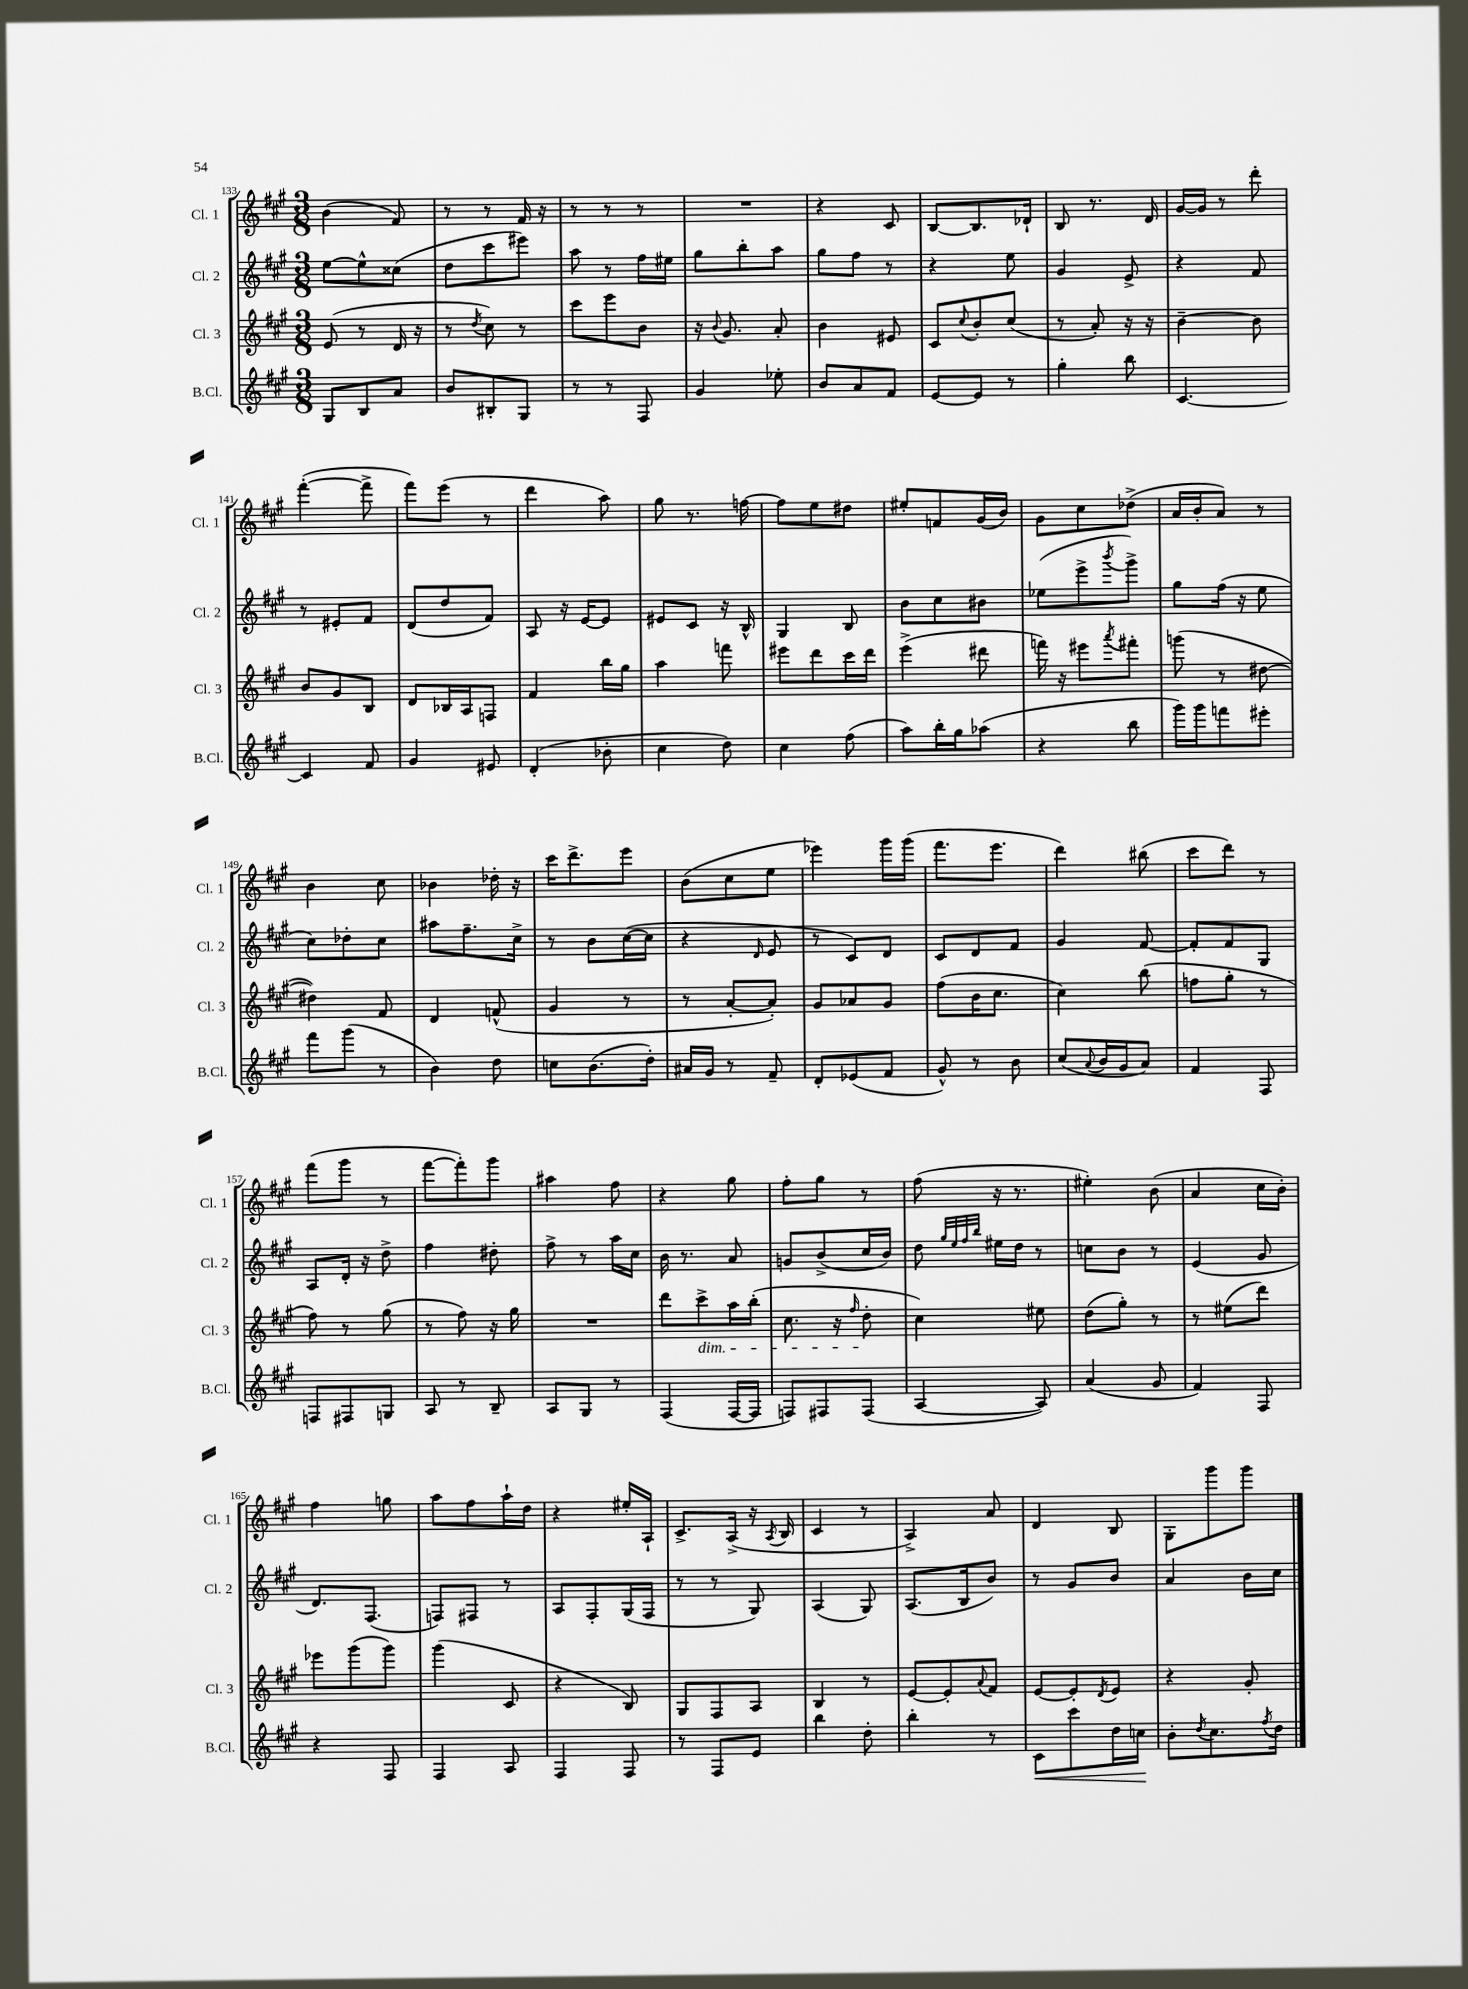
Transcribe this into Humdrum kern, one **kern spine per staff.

**kern	**dynam	**kern	**kern	**kern
*part4	*part4	*part3	*part2	*part1
*staff4	*staff4	*staff3	*staff2	*staff1
*I"B.Cl.	*	*I"Cl. 3	*I"Cl. 2	*I"Cl. 1
*I'B.Cl.	*	*I'Cl. 3	*I'Cl. 2	*I'Cl. 1
*clefG2	*	*clefG2	*clefG2	*clefG2
*k[f#c#g#]	*	*k[f#c#g#]	*k[f#c#g#]	*k[f#c#g#]
*M3/8	*	*M3/8	*M3/8	*M3/8
=133	=133	=133	=133	=133
8G#/L	.	(8e/	[8ee\L	(4b\
8B/	.	8r	8ee^^\]	.
8a/J	.	16d/	(8cc##X\J	8f#/)
.	.	16r	.	.
=134	=134	=134	=134	=134
8b/L	.	8r	8dd\L	8r
.	.	8qdd/	.	.
8B#X'/	.	8cc#\)	8ccc#\	8r
8G#/J	.	8r	8eee#X\J)	16f#/
.	.	.	.	16r
=135	=135	=135	=135	=135
8r	.	8ccc#\L	8aa\	8r
8r	.	8eee\	8r	8r
8F#/	.	8b\J	16ff#\LL	8r
.	.	.	16ee#X\JJ	.
=136	=136	=136	=136	=136
4g#/	.	16r	8gg#\L	4.r
.	.	8qqb/	.	.
.	.	8.g#/	.	.
.	.	.	8bb'\	.
8ee-X'\	.	8a'/	8aa\J	.
=137	=137	=137	=137	=137
8b/L	.	4b\	8gg#\L	4r
8a/	.	.	8ff#\J	.
8f#/J	.	8e#X/	8r	8c#/
=138	=138	=138	=138	=138
[8e/L	.	8c#/L	4r	[8B/L
.	.	8qqcc#/	.	.
8e/J]	.	8b'/	.	8.B/]
8r	.	(8cc#/J	8ee\	.
.	.	.	.	16d-X`/Jk
=139	=139	=139	=139	=139
4gg#'\	.	8r	4g#/	8B/
.	.	8a'/)	.	8.r
8bb\	.	16r	8e^/	.
.	.	16r	.	16d/
=140	=140	=140	=140	=140
[4.c#/	.	[4b~\	4r	[16g#/LL
.	.	.	.	16g#/JJ]
.	.	.	.	8r
.	.	8b\]	8f#/	8ddd'\
!!LO:LB:g=z
=141	=141	=141	=141	=141
4c#/]	.	8b/L	8r	([4fff#'\
.	.	8g#/	8e#X'/L	.
8f#/	.	8B/J	8f#/J	8fff#^\]
=142	=142	=142	=142	=142
4g#/	.	8d/L	(8d/L	8fff#\L)
.	.	16B-X/L	8dd/	(8eee\J
.	.	16A/J	.	.
8e#X/	.	8Fn/J	8f#/J)	8r
=143	=143	=143	=143	=143
(4d'/	.	4f#/	8A/	4ddd\
.	.	.	16r	.
.	.	.	[16e/KL	.
8b-X'\	.	16bb\LL	8e/J]	8aa\)
.	.	16gg#\JJ	.	.
=144	=144	=144	=144	=144
4cc#\	.	4aa\	8e#X/L	8gg#\
.	.	.	8c#/J	8.r
8dd\)	.	8fffn\	16r	.
.	.	.	16B^^/	[16ffn\
=145	=145	=145	=145	=145
4cc#\	.	8eee#X\L	4G#/	8ff\L]
.	.	8ddd\	.	8ee\
(8ff#\	.	16ccc#\L	8B/	8dd#X\J
.	.	16ddd\JJ	.	.
=146	=146	=146	=146	=146
8aa\L)	.	(4eee^\	8b\L	8ee#X'/L
16bb'\L	.	.	8cc#\	8fn/
16gg#\J	.	.	.	.
(8aa-X\J	.	8ddd#X\	8b#X\J	(16g#/L
.	.	.	.	16b/JJ)
=147	=147	=147	=147	=147
4r	.	16fffn\)	(8ee-X\L	8g#\L
.	.	16r	.	.
.	.	8eee#X\L	8eee^\	8cc#\
.	.	8qaaa/	8qbbb/	.
8bb\	.	8fff#X'\J	8ggg#^\J)	(8dd-X^\J
=148	=148	=148	=148	=148
16ggg#\LL)	.	(8gggn\	8gg#\L	16a/LL
16ggg#\J	.	.	.	16b'/J
8fffn\	.	8r	(16ff#\Jk	8a/J)
.	.	.	16r	.
8eee#X'\J	.	[8dd#X\	8ee\	8r
!!LO:LB:g=z
=149	=149	=149	=149	=149
8fff#\L	.	4dd#X\])	8cc#\L)	4b\
(8ggg#\J	.	.	8dd-X'\	.
8r	.	8f#/	8cc#\J	8cc#\
=150	=150	=150	=150	=150
4b\)	.	4d/	8aa#X\L	4b-X\
.	.	.	8.ff#~\	.
8dd\	.	(8fn^^/	.	16dd-X'\
.	.	.	16cc#^\Jk	16r
=151	=151	=151	=151	=151
8ccn\L	.	4g#/	8r	16ccc#\KL
.	.	.	.	8.ddd^\
(8.b\	.	.	8b\L	.
.	.	8r	([16cc#\L	8eee\J
16dd'\Jk)	.	.	16cc#\JJ]	.
=152	=152	=152	=152	=152
16a#X/LL	.	8r	4r	(8b\L
16g#/JJ	.	.	.	.
8r	.	[8a'/L	.	8cc#\
.	.	.	16qqd/	.
8f#~/	.	8a'/J])	8e/	8ee\J
=153	=153	=153	=153	=153
8d'/L	.	8g#/L	8r	4eee-X\)
(8e-X/	.	8a-X/	8c#/L)	.
8f#/J	.	8g#/J	8d/J	16ggg#\LL
.	.	.	.	(16ggg#\JJ
=154	=154	=154	=154	=154
8g#^^/)	.	(8ff#\L	8c#/L	8.fff#\L
8r	.	16b\K	8d/	.
.	.	8.cc#\J	.	8.eee\J
8b\	.	.	8f#/J	.
=155	=155	=155	=155	=155
(8cc#/L	.	4cc#\)	4g#/	4ddd\)
8qqa/	.	.	.	.
16b/L	.	.	.	.
16g#/J	.	.	.	.
8a/J)	.	(8bb\	[8f#/	(8bb#X\
=156	=156	=156	=156	=156
4f#/	.	8ffn\L	8f#'/L]	8ccc#\L
.	.	8gg#'\J	8f#/	8ddd\J)
8F#/	.	8r	8G#/J	8r
!!LO:LB:g=z
=157	=157	=157	=157	=157
8Fn/L	.	8ff#\)	8A/L	(8fff#\L
8F#X/	.	8r	16d'/Jk	8ggg#\J
.	.	.	16r	.
8Gn/J	.	(8gg#\	8dd^\	8r
=158	=158	=158	=158	=158
8A/	.	8r	4ff#\	[8fff#\L
8r	.	8ff#\)	.	8fff#'\])
8B~/	.	16r	8dd#X'\	8ggg#\J
.	.	16gg#\	.	.
=159	=159	=159	=159	=159
8A/L	.	4.r	8ff#^\	4aa#X\
8G#/J	.	.	8r	.
8r	.	.	16aa\LL	8ff#\
.	.	.	16cc#\JJ	.
=160	=160	=160	=160	=160
(4F#/	.	8ddd\L	16b\	4r
.	.	.	8.r	.
!	!	!LO:TX:b:i:t=dim.	!	!
.	.	8ccc#^\	.	.
[16F#/LL	.	16aa\L	8a/	8gg#\
16F#/JJ]	.	(16bb'\JJ	.	.
=161	=161	=161	=161	=161
8Fn/L)	.	8.cc#\	8gn/L	8ff#'\L
8F#X/	.	.	(8b^/	8gg#\J
.	.	16r	.	.
.	.	16qqff#/	.	.
(8F#/J	.	8dd'\	16cc#/L	8r
.	.	.	16b/JJ)	.
=162	=162	=162	=162	=162
[4A/	.	4cc#\)	8dd\	(8ff#\
.	.	.	32qqgg#/LLL	.
.	.	.	32qqee/	.
.	.	.	32qqff#/	.
.	.	.	32qqbb/JJJ	.
.	.	.	16ee#X\LL	16r
.	.	.	16dd\JJ	8.r
8A/])	.	8ee#X\	8r	.
=163	=163	=163	=163	=163
(4a/	.	(8dd\L	8ccn\L	4ee#X'\)
.	.	8gg#'\J)	8b\J	.
8g#/	.	8r	8r	(8b\
=164	=164	=164	=164	=164
4f#/)	.	8r	(4e/	4a/
.	.	(8ee#X\L	.	.
8F#/	.	8ddd\J)	8g#/	16cc#\LL
.	.	.	.	16b'\JJ)
!!LO:LB:g=z
=165	=165	=165	=165	=165
4r	.	8eee-X\L	8.d/L)	4ff#\
.	.	(8ggg#\	.	.
.	.	.	(8.F#/J	.
8F#/	.	8ggg#\J)	.	8ggn\
=166	=166	=166	=166	=166
4F#/	.	(4ggg#\	8Fn/L)	8aa\L
.	.	.	8F#X/J	8ff#\
8A/	.	8c#/	8r	16aa`\L
.	.	.	.	16dd\JJ
=167	=167	=167	=167	=167
4F#/	.	4r	8A/L	4r
.	.	.	8F#'/	.
8F#/	.	8B/)	(16G#/L	16ee#X'/LL
.	.	.	16F#/JJ	16A`/JJ
=168	=168	=168	=168	=168
8r	.	8G#/L	8r	8.c#^/L
8F#/L	.	8F#/	8r	.
.	.	.	.	(16A^/Jk
8e/J	.	8A/J	8G#/)	16r
.	.	.	.	8qA/
.	.	.	.	16B/
=169	=169	=169	=169	=169
4bb\	.	4B/	(4A/	4c#/
8dd'\	.	8r	8G#/)	8r
=170	=170	=170	=170	=170
4bb'\	.	[8e/L	(8.A/L	4A^/)
.	.	8e'/]	.	.
.	.	.	16B/k	.
.	.	8qqa/	.	.
8r	.	8f#/J	8b/J)	8a/
=171	=171	=171	=171	=171
!	!LO:HP:b	!	!	!
8c#\L	<	[8e/L	8r	4d/
8ccc#\	.	8e'/]	8g#/L	.
.	.	8qd/	.	.
16dd\L	.	8e/J	8b/J	8B/
16ccn\JJ	.	.	.	.
.	[	.	.	.
=172	=172	=172	=172	=172
8b'\L	.	4r	4a/	8G#'\L
8qdd/	.	.	.	.
8.cc#\	.	.	.	8ggg#\
.	.	8g#'/	16b\LL	8ggg#\J
8qff#/	.	.	.	.
16dd\Jk	.	.	16cc#\JJ	.
==	==	==	==	==
*-	*-	*-	*-	*-
